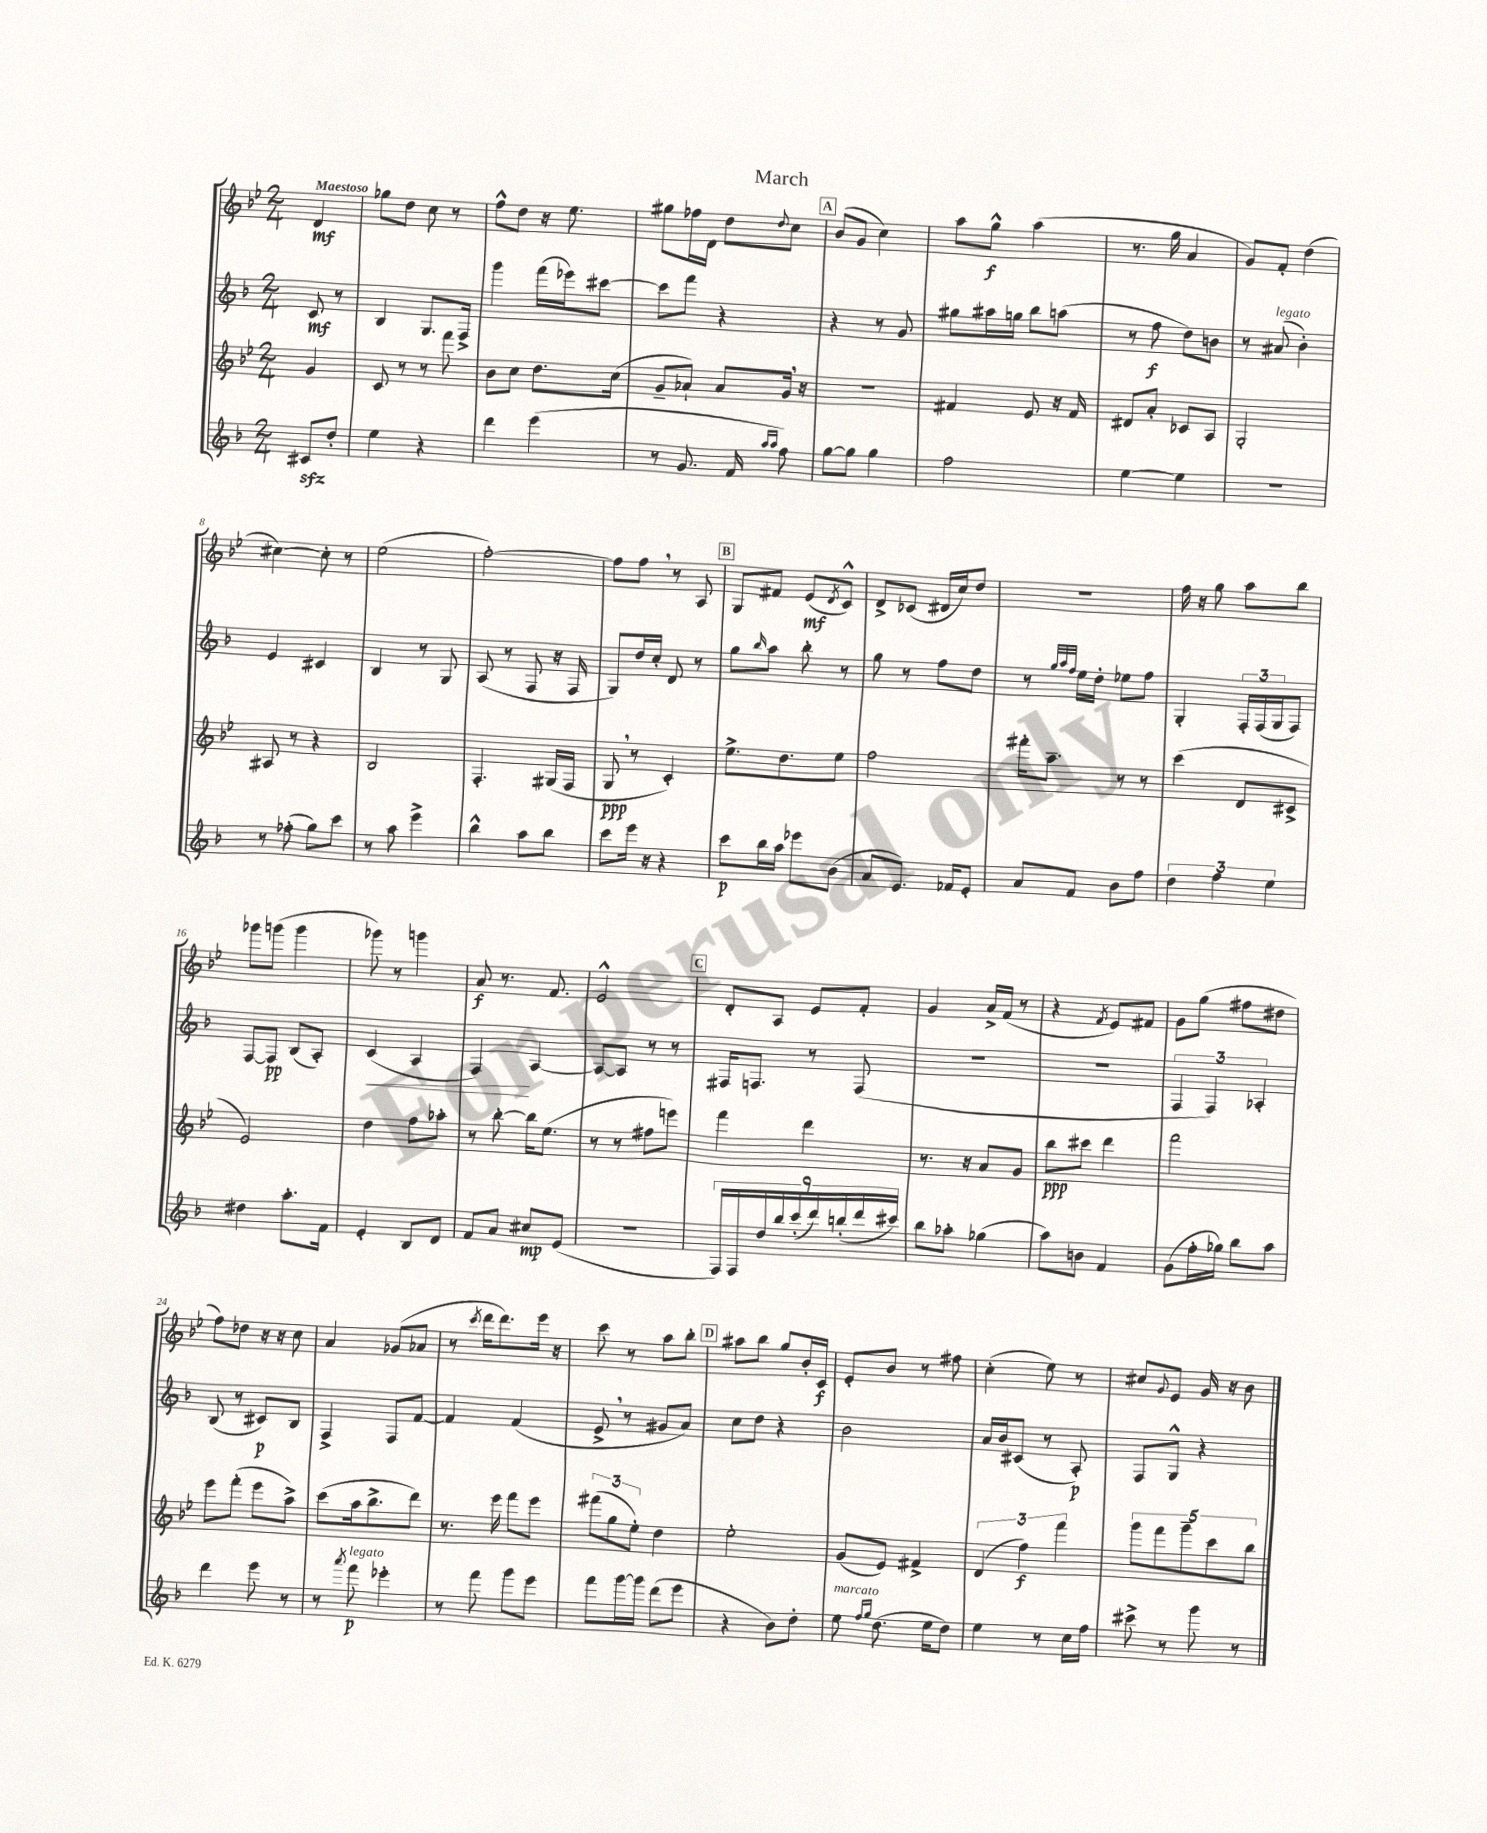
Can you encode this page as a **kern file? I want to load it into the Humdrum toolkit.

**kern	**dynam	**kern	**dynam	**kern	**dynam	**kern	**dynam
*part4	*part4	*part3	*part3	*part2	*part2	*part1	*part1
*staff4	*staff4	*staff3	*staff3	*staff2	*staff2	*staff1	*staff1
*clefG2	*	*clefG2	*	*clefG2	*	*clefG2	*
*k[b-]	*	*k[b-e-]	*	*k[b-]	*	*k[b-e-]	*
*M2/4	*	*M2/4	*	*M2/4	*	*M2/4	*
=	=	=	=	=	=	=	=
!	!	!	!	!	!	!LO:TX:a:B:t=Maestoso	!
8c#Xzz/L	.	4g/	.	8c/	mf	4d/	mf
8dd'/J	.	.	.	8r	.	.	.
=1	=1	=1	=1	=1	=1	=1	=1
4ee\	.	8c/	.	4B-/	.	8gg-X\L	.
.	.	8r	.	.	.	8dd\J	.
4r	.	8r	.	8.G/L	.	8cc\	.
.	.	8fff\	.	.	.	8r	.
.	.	.	.	16F^/Jk	.	.	.
=2	=2	=2	=2	=2	=2	=2	=2
4ddd\	.	8b-\L	.	4ggg\	.	8ff^^\L	.
.	.	8cc\J	.	.	.	8dd\J	.
(4eee\	.	8.dd\L	.	(16fff\LL	.	16r	.
.	.	.	.	16eee-X\J)	.	8.ee-\	.
.	.	.	.	[8ccc#X\J	.	.	.
.	.	(16cc\Jk	.	.	.	.	.
=3	=3	=3	=3	=3	=3	=3	=3
8r	.	8g~/L	.	8ccc#\L]	.	8gg#X\L	.
8.g/	.	8a-X`/J)	.	8fff\J	.	16ff-X\L	.
.	.	.	.	.	.	16d\JJ	.
.	.	8a-/L	.	4r	.	8dd\L	.
16f/	.	.	.	.	.	.	.
16qqaa/LL	.	.	.	.	.	.	.
16qqaa/JJ	.	.	.	.	.	8qqdd/	.
8ff\)	.	16g,/Jk	.	.	.	8cc\J	.
.	.	16r	.	.	.	.	.
!!LO:REH:place=s1:t=A
=4	=4	=4	=4	=4	=4	=4	=4
[8gg\L	.	2r	.	4r	.	(8b-/L	.
8gg\J]	.	.	.	.	.	8g/J	.
4gg\	.	.	.	8r	.	4cc\)	.
.	.	.	.	8g/	.	.	.
=5	=5	=5	=5	=5	=5	=5	=5
2ff\	.	4f#X/	.	8gg#X\L	.	8aa\L	.
.	.	.	.	16aa#X\L	.	8gg^^\J	f
.	.	.	.	16ggn\JJ	.	.	.
.	.	8e-/	.	8bb-\L	.	(4aa\	.
.	.	16r	.	(8aan\J	.	.	.
.	.	16f#/	.	.	.	.	.
=6	=6	=6	=6	=6	=6	=6	=6
[4ee\	.	8d#X/L	.	8r	.	8.r	.
.	.	8a'/J	.	8ff\	f	.	.
.	.	.	.	.	.	16gg\	.
4ee\]	.	8c-X/L	.	8dd\L)	.	4a/	.
.	.	8A/J	.	8bn\J	.	.	.
=7	=7	=7	=7	=7	=7	=7	=7
2r	.	2G'/	.	8r	.	8g/L)	.
!	!	!	!	!LO:TX:a:i:t=legato	!	!	!
.	.	.	.	(8a#X/	.	8f'/J	.
.	.	.	.	4b-'\)	.	(4dd\	.
!!LO:LB:g=z
=8	=8	=8	=8	=8	=8	=8	=8
8r	.	8A#X/	.	4e/	.	[4cc#X\)	.
(8ff-X'\	.	8r	.	.	.	.	.
8gg\L)	.	4r	.	4c#X/	.	8cc#'\]	.
8ccc\J	.	.	.	.	.	8r	.
=9	=9	=9	=9	=9	=9	=9	=9
8r	.	2B-/	.	4B-/	.	(2ee-\	.
8aa\	.	.	.	.	.	.	.
4eee^\	.	.	.	8r	.	.	.
.	.	.	.	8G/	.	.	.
=10	=10	=10	=10	=10	=10	=10	=10
4bb-^^\	.	4.F'/	.	(8A/	.	[2ff'\)	.
.	.	.	.	8r	.	.	.
8aa\L	.	.	.	8F/	.	.	.
8bb-\J	.	(16G#X/LL	.	16r	.	.	.
.	.	16F/JJ	.	16F/	.	.	.
=11	=11	=11	=11	=11	=11	=11	=11
8ccc\L	.	8G,/	ppp	8G/L)	.	8ff\L]	.
16eee\Jk	.	8r	.	16dd/L	.	8ff,\J	.
16r	.	.	.	16cc'/JJ	.	.	.
4r	.	4c'/)	.	8d/	.	8r	.
.	.	.	.	8r	.	8A/	.
!!LO:REH:place=s1:t=B
=12	=12	=12	=12	=12	=12	=12	=12
8ccc\L	p	8.ee-^\L	.	8gg\L	.	8G/L	.
.	.	.	.	16qqbb-/	.	.	.
16bb-\L	.	.	.	8aa\J	.	8f#X/J	.
16aa\JJ	.	8.dd\	.	.	.	.	.
8eee-X\L	.	.	.	8bb-'\	.	(8e-/L	mf
.	.	.	.	.	.	8qd/	.
(8b-\J	.	8ee-\J	.	8r	.	8c^^/J)	.
=13	=13	=13	=13	=13	=13	=13	=13
8a/L	.	2ff\	.	8gg\	.	8d^/L	.
8.e/J)	.	.	.	8r	.	(8c-X/J	.
.	.	.	.	8ff\L	.	16d#X/LL	.
16f-X/KL	.	.	.	.	.	16cc/J)	.
8e'/J	.	.	.	8dd\J	.	8dd/J	.
=14	=14	=14	=14	=14	=14	=14	=14
8a/L	.	16fff#X'\KL	.	8r	.	2r	.
.	.	8.aa~\J	.	.	.	.	.
.	.	.	.	32qqgg/LLL	.	.	.
.	.	.	.	32qqaa/	.	.	.
.	.	.	.	32qqff/JJJ	.	.	.
8f/J	.	.	.	16ee\LL	.	.	.
.	.	.	.	16dd'\JJ	.	.	.
8b-\L	.	8r	.	8ee-X\L	.	.	.
8ff\J	.	8r	.	8ff\J	.	.	.
=15	=15	=15	=15	=15	=15	=15	=15
6dd\	.	(4ccc\	.	4G'/	.	16ff\	.
.	.	.	.	.	.	16r	.
.	.	.	.	.	.	8gg\	.
6ff\	.	.	.	.	.	.	.
.	.	8d/L	.	24F'/LL	.	8aa\L	.
.	.	.	.	(24F/	.	.	.
6ee\	.	.	.	24G/J	.	.	.
.	.	8c#X^/J	.	8F/J)	.	8bb-\J	.
!!LO:LB:g=z
=16	=16	=16	=16	=16	=16	=16	=16
4dd#X\	.	2e-/)	.	[8F/L	.	8ggg-X\L	.
.	.	.	.	8F/J]	pp	(8gggn\J	.
8.aa'\L	.	.	.	(8B-/L	.	4ggg\	.
.	.	.	.	8A'/J)	.	.	.
16f\Jk	.	.	.	.	.	.	.
=17	=17	=17	=17	=17	=17	=17	=17
!	!	!	!	!	!LO:HP:b	!	!
4e'/	.	4dd\	.	(4c/	<	8ggg-X\)	.
.	.	.	.	.	.	8r	.
8B-/L	.	8ff\L	.	4A/	.	4gggn\	.
8d/J	.	8aa-X'\J	.	.	.	.	.
=18	=18	=18	=18	=18	=18	=18	=18
8f/L	.	8r	.	4F/)	.	8a/	f
8a/J	.	[8bb-'\	.	.	.	8.r	.
8cc#X/L	mp	16bb-\KL]	.	[4A/	[	.	.
.	.	(8.ee-\J	.	.	.	8.f/	.
(8e/J	.	.	.	.	.	.	.
=19	=19	=19	=19	=19	=19	=19	=19
2r	.	8r	.	8A/L_	.	2e-^^/	.
.	.	8r	.	8A/J]	.	.	.
.	.	8ff#X\L	.	8r	.	.	.
.	.	8eeen\J)	.	8r	.	.	.
!!LO:REH:place=s1:t=C
=20	=20	=20	=20	=20	=20	=20	=20
18F/LL)	.	4fff\	.	16F#X/KL	.	8d'/L	.
18F/	.	.	.	.	.	.	.
.	.	.	.	8.Fn/J	.	.	.
18dd/	.	.	.	.	.	.	.
.	.	.	.	.	.	8A/J	.
18bb-/	.	.	.	.	.	.	.
(18ccc'/	.	.	.	.	.	.	.
.	.	4ddd\	.	8r	.	8e-/L	.
18ddd/)	.	.	.	.	.	.	.
(18bbn'/	.	.	.	.	.	.	.
.	.	.	.	(8F/	.	8f'/J	.
18ddd/	.	.	.	.	.	.	.
18ccc#X/JJ)	.	.	.	.	.	.	.
=21	=21	=21	=21	=21	=21	=21	=21
8bb-\L	.	8.r	.	2r	.	4g/	.
8aa-X'\J	.	.	.	.	.	.	.
.	.	16r	.	.	.	.	.
(4gg-X\	.	8a/L	.	.	.	16a^/LL	.
.	.	.	.	.	.	(16f/JJ	.
.	.	8g/J	.	.	.	8r	.
=22	=22	=22	=22	=22	=22	=22	=22
8aa\L)	.	8bb-\L	ppp	2r	.	4r	.
8bn\J	.	8ccc#X\J	.	.	.	.	.
.	.	.	.	.	.	8qf/	.
4f/	.	4ddd\	.	.	.	8e-/L)	.
.	.	.	.	.	.	8f#X/J	.
=23	=23	=23	=23	=23	=23	=23	=23
(8g\L	.	2fff\	.	6F/	.	8g\L	.
16ff'\L	.	.	.	.	.	(8gg\J	.
.	.	.	.	6F/)	.	.	.
16gg-X\JJ)	.	.	.	.	.	.	.
8bb-\L	.	.	.	.	.	8ff#X\L	.
.	.	.	.	6A-X'/	.	.	.
8aa\J	.	.	.	.	.	8dd#X\J	.
!!LO:LB:g=z
=24	=24	=24	=24	=24	=24	=24	=24
4ddd\	.	8eee-\L	.	(8B-/	.	8ff\L)	.
.	.	(8fff'\J	.	8r	.	8dd-X\J	.
8eee\	.	8eee-\L	.	8c#X/L)	p	16r	.
.	.	.	.	.	.	16r	.
8r	.	8aa^\J)	.	8B-/J	.	8cc\	.
=25	=25	=25	=25	=25	=25	=25	=25
8r	.	(8ccc\L	.	4F^/	.	4a/	.
8qaaa/	.	.	.	.	.	.	.
!LO:TX:a:i:t=legato	!	!	!	!	!	!	!
8fff\	p	16aa\k	.	.	.	.	.
.	.	8.bb-^\	.	.	.	.	.
4eee-X'\	.	.	.	8F/L	.	(8g-X/L	.
.	.	8ddd\J)	.	[8f/J	.	8a-X/J	.
=26	=26	=26	=26	=26	=26	=26	=26
8r	.	8.r	.	4f/]	.	8r	.
.	.	.	.	.	.	8qccc/	.
8fff\	.	.	.	.	.	16ddd\KL	.
.	.	16eee-\	.	.	.	8.ddd\)	.
8ggg\L	.	8fff\L	.	(4f/	.	.	.
8eee\J	.	8eee-\J	.	.	.	16eee-\Jk	.
.	.	.	.	.	.	16r	.
=27	=27	=27	=27	=27	=27	=27	=27
8fff\L	.	(12fff#X\L	.	8e^,/	.	8ccc\	.
.	.	12gg\	.	.	.	.	.
[16ggg\L	.	.	.	8r	.	8r	.
.	.	12ee-'\J)	.	.	.	.	.
16ggg\JJ]	.	.	.	.	.	.	.
(8ddd\L	.	4dd\	.	8g#X/L	.	8aa\L	.
8eee\J	.	.	.	8a/J)	.	8bb-'\J	.
!!LO:REH:place=s1:t=D
=28	=28	=28	=28	=28	=28	=28	=28
4r	.	2ee-'\	.	8cc\L	.	8aa#X\L	.
.	.	.	.	8dd\J	.	8bb-\J	.
8b-\L)	.	.	.	4r	.	8gg/L	.
8dd'\J	.	.	.	.	.	16b-'/L	.
.	.	.	.	.	.	16c/JJ	f
=29	=29	=29	=29	=29	=29	=29	=29
!LO:TX:a:i:t=marcato	!	!	!	!	!	!	!
8ee\	.	(8g/L	.	2b-\	.	8e-'/L	.
16qqff/LL	.	.	.	.	.	.	.
16qqgg/JJ	.	.	.	.	.	.	.
(8.dd\	.	8e-/J)	.	.	.	8b-/J	.
.	.	4f#X^/	.	.	.	8r	.
16ee\KL	.	.	.	.	.	.	.
8dd\J)	.	.	.	.	.	8ff#X\	.
=30	=30	=30	=30	=30	=30	=30	=30
4ee\	.	(6d/	.	16a/LL	.	(4cc'\	.
.	.	.	.	16b-/J	.	.	.
.	.	.	.	(8c#X/J	.	.	.
.	.	6ff\)	f	.	.	.	.
8r	.	.	.	8r	.	8ee-\)	.
.	.	6fff\	.	.	.	.	.
16cc\LL	.	.	.	8A'/)	p	8r	.
16ff\JJ	.	.	.	.	.	.	.
=31	=31	=31	=31	=31	=31	=31	=31
8ccc#X^\	.	10ggg\L	.	8F/L	.	8cc#X/L	.
.	.	10fff\	.	.	.	.	.
.	.	.	.	.	.	8qqg/	.
8r	.	.	.	8G^^/J	.	8e-/J	.
.	.	10ggg~\	.	.	.	.	.
8ggg\	.	.	.	4r	.	16g/	.
.	.	10ccc\	.	.	.	.	.
.	.	.	.	.	.	16r	.
8r	.	.	.	.	.	8b-\	.
.	.	10bb-\J	.	.	.	.	.
==	==	==	==	==	==	==	==
*-	*-	*-	*-	*-	*-	*-	*-
